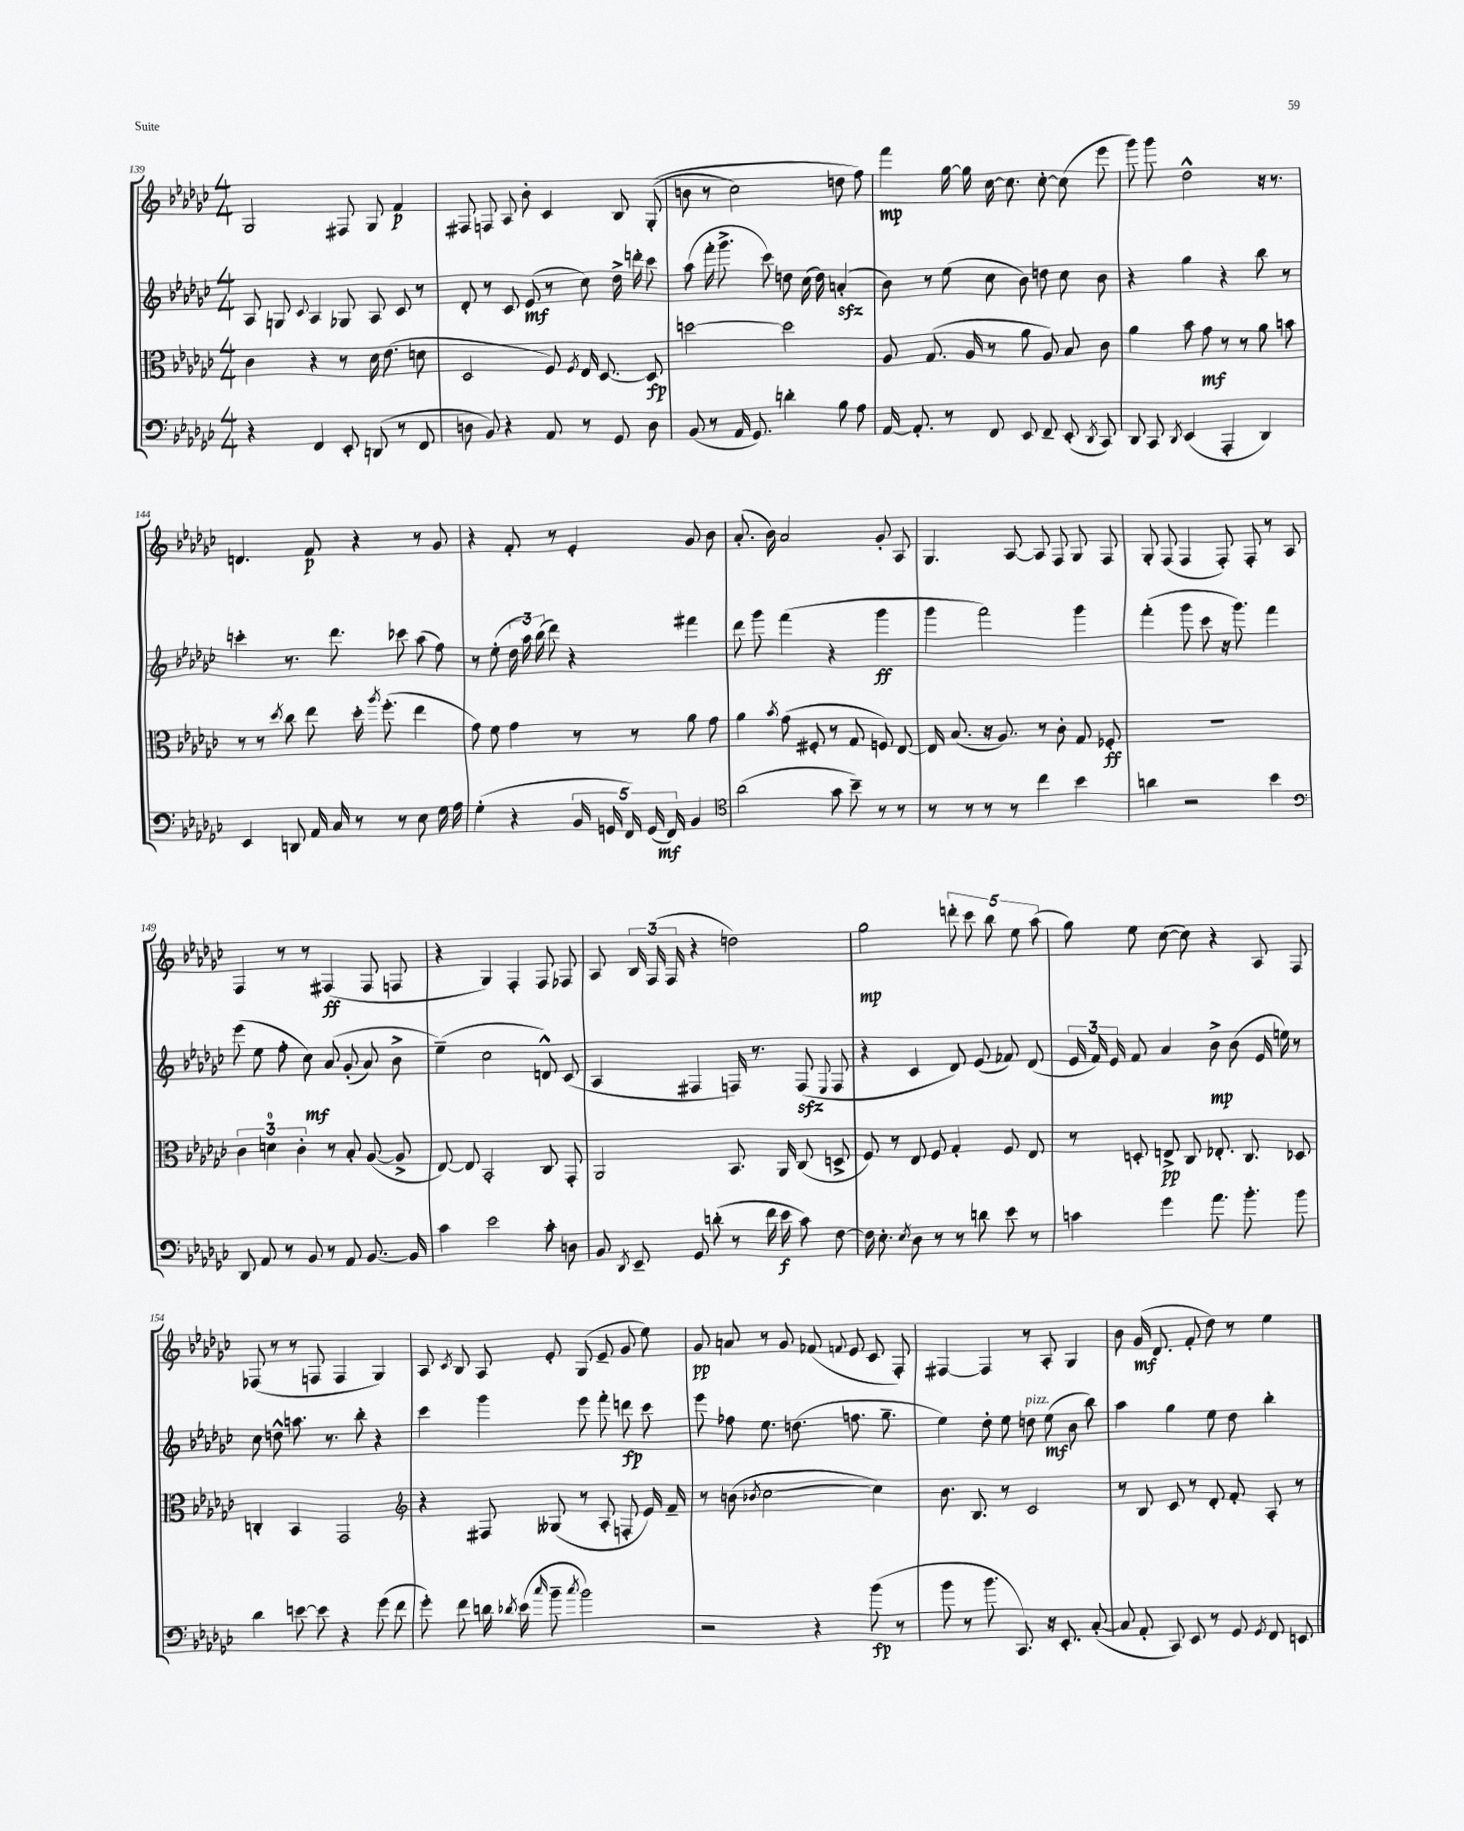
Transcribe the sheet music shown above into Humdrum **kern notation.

**kern	**dynam	**kern	**dynam	**kern	**dynam	**kern	**dynam
*part4	*part4	*part3	*part3	*part2	*part2	*part1	*part1
*staff4	*staff4	*staff3	*staff3	*staff2	*staff2	*staff1	*staff1
*clefF4	*	*clefC3	*	*clefG2	*	*clefG2	*
*k[b-e-a-d-g-c-]	*	*k[b-e-a-d-g-c-]	*	*k[b-e-a-d-g-c-]	*	*k[b-e-a-d-g-c-]	*
*M4/4	*	*M4/4	*	*M4/4	*	*M4/4	*
=139	=139	=139	=139	=139	=139	=139	=139
4r	.	4c-\	.	8A-/	.	2G-/	.
.	.	.	.	8Gn/	.	.	.
.	.	.	.	8qqc-/	.	.	.
4FF/	.	4r	.	4A-/	.	.	.
8EE-'/	.	8r	.	8G-X/	.	8F#X/	.
(8DDn/	.	16d-\	.	8A-/	.	8G-/	.
.	.	(8.e-\	.	.	.	.	.
8r	.	.	.	8c-/	.	4f/	p
8FF/	.	8dn\	.	8r	.	.	.
=140	=140	=140	=140	=140	=140	=140	=140
8Dn\	.	2D-/	.	8d-'/	.	8F#X/	.
8BB-/)	.	.	.	8r	.	8Fn/	.
4r	.	.	.	8c-/	.	8A-/	.
.	.	.	.	(8e-/	mf	8b-'\	.
8AA-/	.	8F/)	.	8r	.	4c-/	.
.	.	8qF/	.	.	.	.	.
8r	.	16E-/	.	8cc-\)	.	.	.
.	.	[8.D-/	.	.	.	.	.
8GG-/	.	.	.	16dd-^\	.	8B-/	.
.	.	.	.	16dddn'\	.	.	.
8D\	.	8D-/]	fp	8ccc-\	.	((8G-'/	.
=141	=141	=141	=141	=141	=141	=141	=141
(8BB-/	.	[2ddn\	.	(8aa-\	.	8bn\	.
8r	.	.	.	16fff'\	.	8r	.
.	.	.	.	8.ggg-^\	.	.	.
16AA-/	.	.	.	.	.	2cc-\)	.
8.GG-/)	.	.	.	.	.	.	.
.	.	.	.	8ccc-\)	.	.	.
4dn'\	.	2dd\]	.	8ddn\	.	.	.
.	.	.	.	(16cc-\	.	.	.
.	.	.	.	16dd\)	.	.	.
8B-\	.	.	.	(4anzz'/	.	8ddn\	.
8A-\	.	.	.	.	.	8ff\)	.
=142	=142	=142	=142	=142	=142	=142	=142
[16AA-/	.	8A-/	.	8b-\)	.	4fff\	mp
8.AA-'/]	.	.	.	.	.	.	.
.	.	(8.G-/	.	8r	.	.	.
8r	.	.	.	(8ee-\	.	[16gg-\	.
.	.	16A-/	.	.	.	16gg-\]	.
8FF/	.	8r	.	8cc-\	.	[16cc-\	.
.	.	.	.	.	.	8.cc-\]	.
8EE-/	.	8a-\	.	8b-\)	.	.	.
8FF~/	.	8A-/)	.	8ddn\	.	[8cc-'\	.
(8EE-'/	.	8B-/	.	8cc-\	.	(8cc-\]	.
8qDD-/	.	.	.	.	.	.	.
8CC-/)	.	8c-\	.	8b-\	.	8eee-\	.
=143	=143	=143	=143	=143	=143	=143	=143
8DD-/	.	4a-\	.	4r	.	8ggg-\)	.
8CC-/	.	.	.	.	.	8ggg-\	.
8qDD-/	.	.	.	.	.	.	.
(4EE-/	.	8b-\	.	4gg-\	.	2dd-^^\	.
.	.	8g-\	mf	.	.	.	.
4AAA-'/	.	8r	.	4r	.	.	.
.	.	8r	.	.	.	.	.
4DD-/)	.	8a-\	.	8bb-\	.	16r	.
.	.	.	.	.	.	8.r	.
.	.	8bn\	.	8r	.	.	.
!!LO:LB:g=z
=144	=144	=144	=144	=144	=144	=144	=144
4EE-/	.	8r	.	4cccn'\	.	4.dn/	.
.	.	8r	.	.	.	.	.
.	.	8qdd-/	.	.	.	.	.
8DDn/	.	8cc-\	.	8.r	.	.	.
16AA-/	.	8ee-\	.	.	.	8f/	p
16C-/	.	.	.	8.ddd-\	.	.	.
8r	.	16dd-'\	.	.	.	4r	.
.	.	8qaa-/	.	.	.	.	.
.	.	(8.ff'\	.	.	.	.	.
8r	.	.	.	8ccc-X\	.	.	.
8E-\	.	4ee-\	.	(8aa-\	.	8r	.
16G-\	.	.	.	8ff\)	.	8g-/	.
16A-\	.	.	.	.	.	.	.
=145	=145	=145	=145	=145	=145	=145	=145
(4G-'\	.	8g-\)	.	8r	.	4r	.
.	.	8f\	.	(8ee-'\	.	.	.
4r	.	4g-\	.	24dd-\	.	8f'/	.
.	.	.	.	24aa-\)	.	.	.
.	.	.	.	(24bb-\	.	.	.
.	.	.	.	8ddd-\)	.	8r	.
20BB-/	.	8r	.	4r	.	4e-'/	.
20GGn/	.	.	.	.	.	.	.
20FF/)	.	.	.	.	.	.	.
.	.	8r	.	.	.	.	.
(20GG/	.	.	.	.	.	.	.
20FF/)	mf	.	.	.	.	.	.
4BB-/	.	8a-\	.	4fff#X\	.	8g-/	.
.	.	8g-\	.	.	.	8b-\	.
=146	=146	=146	=146	=146	=146	=146	=146
*clefC4	*	*	*	*	*	*	*
(2a-\	.	4a-\	.	8ddd-\	.	(8.a-'/	.
.	.	.	.	8ggg-\	.	.	.
.	.	.	.	.	.	16b-\)	.
.	.	8qb-/	.	.	.	.	.
.	.	(8g-\	.	(4fff\	.	2a-/	.
.	.	8F#X'/	.	.	.	.	.
8g-\	.	8r	.	4r	.	.	.
8b-~\)	.	8G-/	.	.	.	.	.
8r	.	8Fn/)	.	4ggg-\	ff	8g-'/	.
8r	.	[8E-/	.	.	.	8A-/	.
=147	=147	=147	=147	=147	=147	=147	=147
8r	.	16E-/]	.	4ggg-\	.	4.G-/	.
.	.	(8.B-/	.	.	.	.	.
8r	.	.	.	.	.	.	.
8r	.	16r	.	2fff\)	.	.	.
.	.	8.A-/)	.	.	.	.	.
8r	.	.	.	.	.	[8A-/	.
4cc-\	.	8r	.	.	.	8A-/]	.
.	.	8c-'\	.	.	.	8F/	.
4b-\	.	8G-/	.	4ggg-\	.	8G-/	.
.	.	8F-X'/	ff	.	.	8F/	.
=148	=148	=148	=148	=148	=148	=148	=148
4an\	.	1r	.	(4fff'\	.	8G-'/	.
.	.	.	.	.	.	(8F/	.
2r	.	.	.	8ggg-\	.	4F/	.
.	.	.	.	8ccc-\	.	.	.
.	.	.	.	16r	.	8F'/)	.
.	.	.	.	8.ggg-\)	.	.	.
.	.	.	.	.	.	8F'/	.
4b-\	.	.	.	4fff\	.	8r	.
.	.	.	.	.	.	8A-/	.
!!LO:LB:g=z
=149	=149	=149	=149	=149	=149	=149	=149
*clefF4	*	*	*	*	*	*	*
8DD-/	.	6c-\	.	(8eee-\	.	4F/	.
8AA-/	.	.	.	8ee-\	.	.	.
.	.	6dn\	.	.	.	.	.
8r	.	.	.	8ff'\	.	8r	.
.	.	6c-'\	.	.	.	.	.
8BB-/	.	.	.	8cc-\)	mf	8r	.
8r	.	8r	.	(8a-/	.	(4F#X/	ff
8AA-/	.	8B-'/	.	(8g-'/	.	.	.
[8.BB-/	.	([8A-/	.	8a-/)	.	8F#/	.
.	.	8A-^/]	.	8b-^\	.	8Fn/	.
16BB-/]	.	.	.	.	.	.	.
=150	=150	=150	=150	=150	=150	=150	=150
4c-\	.	[8E-/)	.	(4ee-~\)	.	4r	.
.	.	8E-/]	.	.	.	.	.
2e-\	.	2BB-'/	.	2cc-\	.	4G-/)	.
.	.	.	.	.	.	4F'/	.
8c-'\	.	8C-/	.	8dn^^/)	.	8F/	.
8Dn\	.	8GG-'/	.	(8c-/	.	8F-X/	.
=151	=151	=151	=151	=151	=151	=151	=151
8BB-/	.	2AA-/	.	4A-/	.	8A-/	.
8qDD-/	.	.	.	.	.	.	.
8EE-~/	.	.	.	.	.	24B-/	.
.	.	.	.	.	.	(24F/	.
.	.	.	.	.	.	24F/	.
8GG-/	.	.	.	4F#X/	.	4r	.
(8dn'\	.	.	.	.	.	.	.
8r	.	8.BB-/	.	16Fn/)	.	2ddn\)	.
.	.	.	.	8.r	.	.	.
16f\	.	.	.	.	.	.	.
16e-\	f	16AA-/	.	.	.	.	.
8c-\)	.	(8C-/	.	(8Fzz/	.	.	.
.	.	.	.	8qqE-/	.	.	.
[8F\	.	8Dn^/	.	8F/	.	.	.
=152	=152	=152	=152	=152	=152	=152	=152
16F\]	.	8F/)	.	4r	.	2gg-\	mp
8.E-'\	.	.	.	.	.	.	.
.	.	8r	.	.	.	.	.
8qE-/	.	.	.	.	.	.	.
8D-\	.	8E-/	.	4c-/	.	.	.
8r	.	8F/	.	.	.	.	.
8r	.	4G-'/	.	8d-/)	.	10dddn'\	.
.	.	.	.	.	.	10ccc-\	.
8dn\	.	.	.	(8e-/	.	.	.
.	.	.	.	.	.	10bb-\	.
8e-\	.	8F/	.	8f-X/)	.	.	.
.	.	.	.	.	.	10ee-\	.
8r	.	8E-/	.	(8d-/	.	.	.
.	.	.	.	.	.	(10aa-\	.
=153	=153	=153	=153	=153	=153	=153	=153
4cn\	.	8r	.	24e-/	.	8gg-\)	.
.	.	.	.	24f/)	.	.	.
.	.	.	.	24e-/	.	.	.
.	.	8Dn'/	.	8f/	.	8ee-\	.
4g-\	.	8En^/	pp	4a-/	.	([8cc-\	.
.	.	8C-/	.	.	.	8cc-\])	.
8.a-\	.	8.E-X'/	.	8b-^\	mp	4r	.
.	.	.	.	(8b-\	.	.	.
8.b-'\	.	8.C-/	.	.	.	.	.
.	.	.	.	16e-/	.	8A-/	.
.	.	.	.	16een\)	.	.	.
8b-\	.	8D-X/	.	8r	.	8F/	.
!!LO:LB:g=z
=154	=154	=154	=154	=154	=154	=154	=154
4d-\	.	4Cn'/	.	8cc-\	.	(8F-X/	.
.	.	.	.	8ddn^^\	.	8r	.
[8en\	.	4BB-/	.	8.aan\	.	8r	.
8e\]	.	.	.	.	.	8Fn/	.
.	.	.	.	8.r	.	.	.
4r	.	2GG-/	.	.	.	4F/	.
.	.	.	.	8bb-'\	.	.	.
(8g-\	.	.	.	4r	.	4G-/)	.
8f\	.	.	.	.	.	.	.
=155	=155	=155	=155	=155	=155	=155	=155
*	*	*clefG2	*	*	*	*	*
8g-'\)	.	4r	.	4ccc-\	.	8A-/	.
.	.	.	.	.	.	8qc-/	.
8f\	.	.	.	.	.	8B-/	.
16dn\	.	8F#X/	.	4ggg-\	.	8A-/	.
8qd-X/	.	.	.	.	.	.	.
(16e-\	.	.	.	.	.	.	.
16qqcc-/	.	.	.	.	.	.	.
8b-~\	.	(8G--X/	.	.	.	8e-'/	.
8qcc-/	.	.	.	.	.	.	.
2b-\)	.	8r	.	8eee-\	.	(8G-/	.
.	.	8A-'/	.	8fff'\	.	8e-~/	.
.	.	8Fn'/	.	8dddn\	fp	8g-/	.
.	.	16e-/)	.	8ccc-\	.	8ee-\)	.
.	.	16f~/	.	.	.	.	.
=156	=156	=156	=156	=156	=156	=156	=156
2r	.	8r	.	8eee-\	.	8g-/	pp
.	.	(8bn\	.	8ff-X\	.	8an/	.
.	.	8qb-X/	.	.	.	.	.
.	.	[2cc-\	.	8.ee-\	.	8r	.
.	.	.	.	.	.	8g-/	.
.	.	.	.	(8.ddn\	.	.	.
4r	.	.	.	.	.	(8f-X/	.
.	.	.	.	.	.	8qqfn/	.
.	.	.	.	8.ffn\	.	8e-/	.
(8b-\	fp	4cc-\])	.	.	.	8c-/	.
.	.	.	.	8.gg-~\	.	.	.
8r	.	.	.	.	.	8F'/)	.
=157	=157	=157	=157	=157	=157	=157	=157
8b-\	.	8.b-\	.	4ee-\)	.	[4F#X/	.
8r	.	.	.	.	.	.	.
.	.	8.B-/	.	.	.	.	.
8.b-\	.	.	.	8dd-'\	.	4F#/]	.
.	.	8r	.	8ee-\	.	.	.
8.CC-/)	.	.	.	.	.	.	.
!	!	!	!	!LO:TX:a:i:t=pizz.	!	!	!
.	.	2c-/	.	8ddn\	.	8r	.
16r	.	.	.	(8ee-\	mf	8A-'/	.
8.EE-'/	.	.	.	.	.	.	.
.	.	.	.	8b-\	.	4G-/	.
([8C-'/	.	.	.	8bb-\)	.	.	.
=158	=158	=158	=158	=158	=158	=158	=158
8C-/]	.	8r	.	4aa-\	.	8b-\	.
8AA-'/	.	8B-/	.	.	.	(16g-/	mf
.	.	.	.	.	.	8.d-/	.
8CC-/)	.	8c-/	.	4gg-\	.	.	.
8EE-/	.	8r	.	.	.	8f'/	.
8r	.	8d-'/	.	8ee-\	.	8dd-\)	.
8GG-/	.	8f'/	.	8dd-\	.	8r	.
8qGG-/	.	.	.	.	.	.	.
8FF/	.	8A-'/	.	4bb-'\	.	4ee-\	.
8EEn/	.	8r	.	.	.	.	.
==	==	==	==	==	==	==	==
*-	*-	*-	*-	*-	*-	*-	*-
